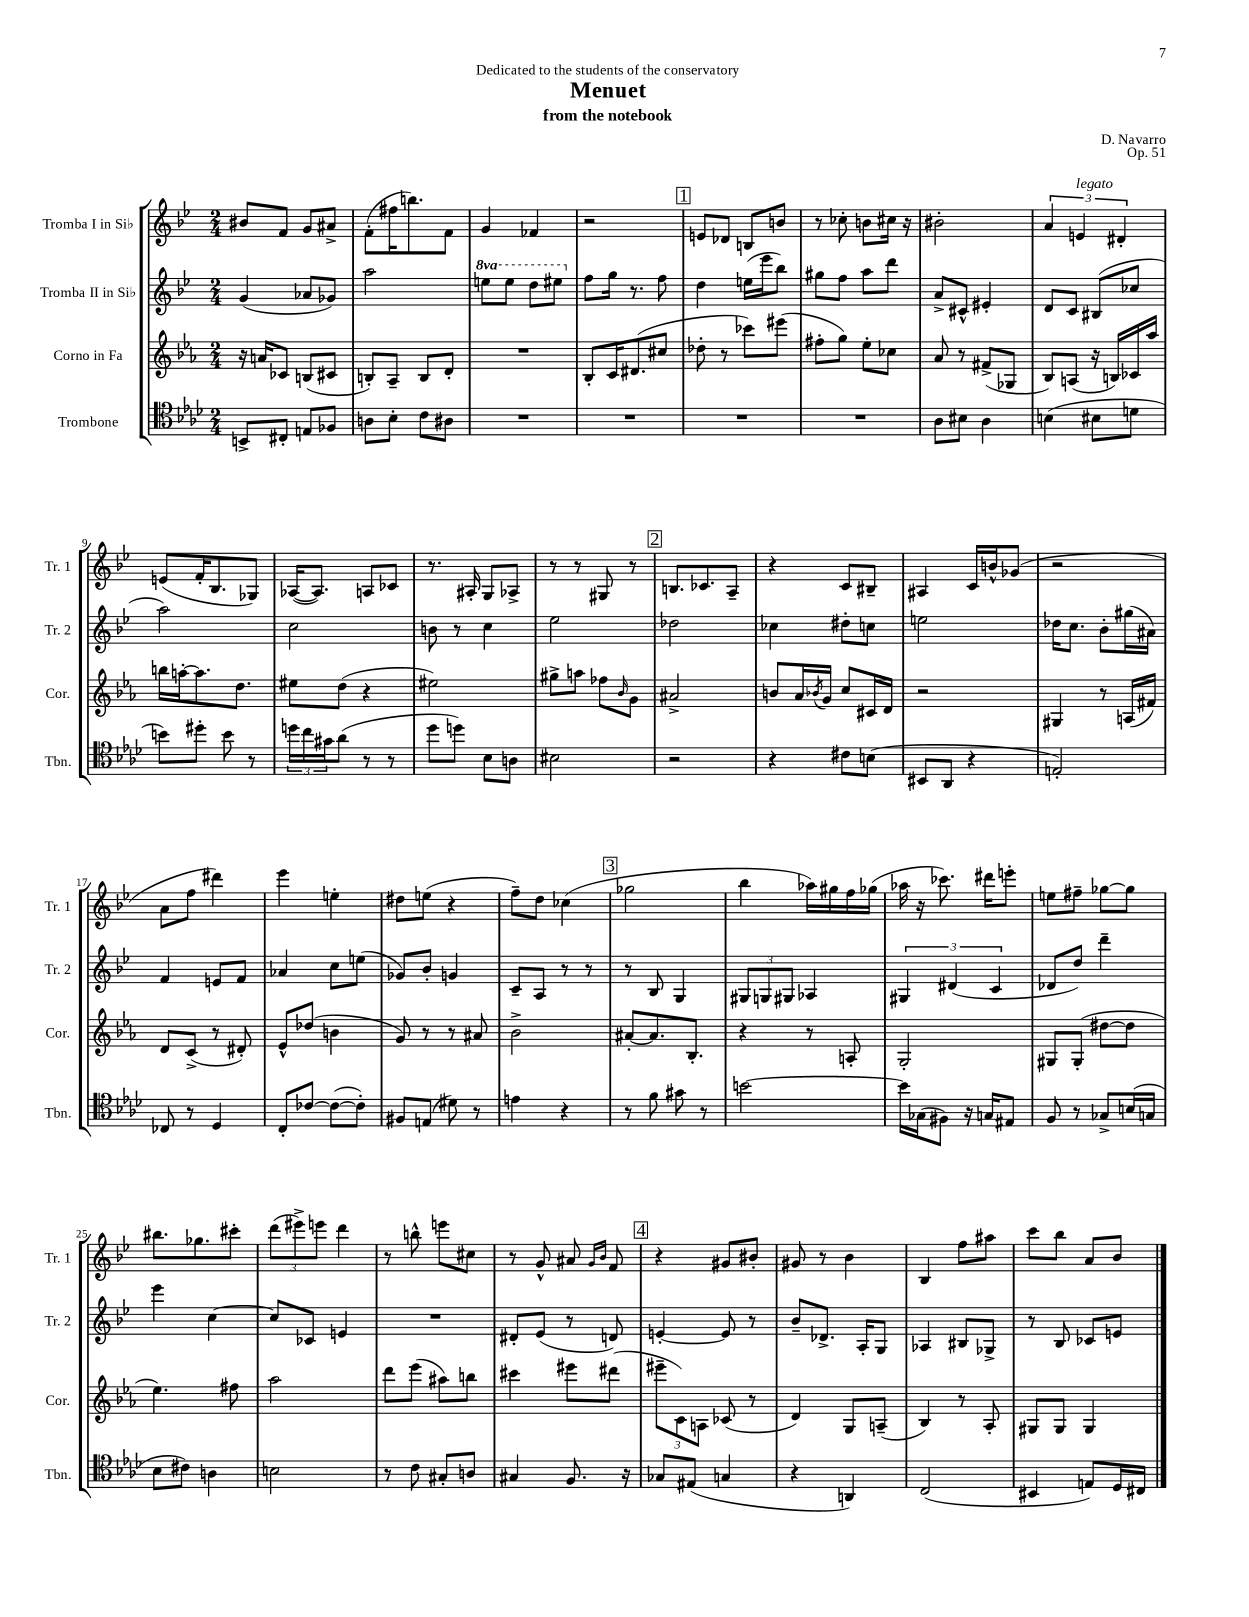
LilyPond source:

\header { title = "Menuet" composer = "D. Navarro" subtitle = "from the notebook" dedication = "Dedicated to the students of the conservatory" opus = "Op. 51" }
<<
\new StaffGroup <<
\new Staff = "s0" \with { instrumentName = "Tromba I in Sib" shortInstrumentName = "Tr. 1" } {
    \clef treble \key bes \major \numericTimeSignature \time 2/4
    bis'8 f'8 g'8 ais'8-> |
    f'8-.( fis''16 b''8.) f'8 |
    g'4 fes'4 |
    r2 |
    \mark \markup { \box "1" } e'8 des'8 b8 b'8 |
    r8 ces''8-. b'8 cis''16 r16 |
    bis'2-. |
    \tuplet 3/2 { a'4 e'4^\markup { \italic "legato" } dis'4-. } |
    e'8( f'16-. bes8. ges8) |
    aes16~( aes8.) a8 ces'8 |
    r8. ais16-. g8 aes8-> |
    r8 r8 gis8 r8 |
    \mark \markup { \box "2" } b8. ces'8. a8-- |
    r4 c'8 bis8-- |
    ais4 c'16 b'16-^ ges'8( |
    r2 |
    a'8 f''8 dis'''4) |
    ees'''4 e''4-. |
    dis''8 e''8( r4 |
    f''8--) d''8 ces''4( |
    \mark \markup { \box "3" } ges''2 |
    bes''4 aes''16) gis''16 f''16 ges''16( |
    aes''16 r16 ces'''8.) dis'''16 e'''8-. |
    e''8 fis''8-- ges''8~ ges''8 |
    bis''8. ges''8. cis'''8-. |
    \tuplet 3/2 { d'''8( eis'''8->) e'''8 } d'''4 |
    r8 b''8-^ e'''8 cis''8 |
    r8 g'8-^ ais'8 \grace { g'16 bes'16 } f'8 |
    \mark \markup { \box "4" } r4 gis'8 bis'8-. |
    gis'8 r8 bes'4 |
    bes4 f''8 ais''8 |
    c'''8 bes''8 a'8 bes'8 \bar "|." |
}
\new Staff = "s1" \with { instrumentName = "Tromba II in Sib" shortInstrumentName = "Tr. 2" } {
    \clef treble \key bes \major \numericTimeSignature \time 2/4 \set Staff.ottavationMarkups = #ottavation-simple-ordinals
    g'4( aes'8 ges'8) |
    a''2 |
    \ottava #1 e'''8 e'''8 d'''8 eis'''8 \ottava #0 |
    f''8 g''16 r8. f''8 |
    \mark \markup { \box "1" } d''4 e''16( ees'''16 bes''8) |
    gis''8 f''8 a''8 d'''8 |
    a'8-> cis'8-^ eis'4-. |
    d'8 c'8 bis8( ces''8 |
    a''2) |
    c''2 |
    b'8 r8 c''4 |
    ees''2 |
    \mark \markup { \box "2" } des''2 |
    ces''4 dis''8-. c''8 |
    e''2 |
    des''16 c''8. bes'8-. gis''16( ais'16) |
    f'4 e'8 f'8 |
    aes'4 c''8 e''8( |
    ges'8) bes'8-. g'4 |
    c'8-- a8 r8 r8 |
    \mark \markup { \box "3" } r8 bes8 g4 |
    \tuplet 3/2 { gis8 g8 gis8 } aes4 |
    \tuplet 3/2 { gis4 dis'4( c'4 } |
    des'8 d''8) d'''4-- |
    ees'''4 c''4~ |
    c''8 ces'8 e'4 |
    R2 |
    dis'8-. ees'8( r8 d'8) |
    \mark \markup { \box "4" } e'4~-. e'8 r8 |
    bes'8-- des'8.-> a16-. g8 |
    aes4 bis8 ges8-> |
    r8 bes8 ces'8 e'8 \bar "|." |
}
\new Staff = "s2" \with { instrumentName = "Corno in Fa" shortInstrumentName = "Cor." } {
    \clef treble \key ees \major \numericTimeSignature \time 2/4
    r16 a'16 ces'8 b8( cis'8 |
    b8-.) aes8-- b8 d'8-. |
    R2 |
    bes8-. c'16 dis'8.( cis''8 |
    \mark \markup { \box "1" } des''8-. r8 ces'''8) eis'''8( |
    fis''8-. g''8) ees''8-. ces''8 |
    aes'8 r8 fis'8->( ges8 |
    bes8) a8( r16 b16) ces'16 aes''16 |
    b''16 a''16~-. a''8. d''8. |
    eis''8 d''8( r4 |
    eis''2) |
    gis''8-> a''8 fes''8 \grace { bes'16 } g'8 |
    \mark \markup { \box "2" } ais'2-> |
    b'8 aes'16 \acciaccatura { bes'8 } g'16 c''8 cis'16 d'16 |
    r2 |
    gis4 r8 a16( fis'16) |
    d'8 c'8->( r8 dis'8-.) |
    ees'8-^ des''8( b'4 |
    g'8) r8 r8 ais'8 |
    bes'2-> |
    \mark \markup { \box "3" } ais'8~-. ais'8. bes8.-. |
    r4 r8 a8-. |
    g2-. |
    gis8 gis8-.( dis''8~ dis''8 |
    ees''4.) fis''8 |
    aes''2 |
    d'''8 ees'''8( ais''8) b''8 |
    cis'''4 eis'''8 dis'''8( |
    \mark \markup { \box "4" } \tuplet 3/2 { eis'''8-- c'8) a8 } ces'8( r8 |
    d'4) g8 a8--( |
    bes4) r8 aes8-. |
    gis8 gis8 gis4 \bar "|." |
}
\new Staff = "s3" \with { instrumentName = "Trombone" shortInstrumentName = "Tbn." } {
    \clef tenor \key aes \major \numericTimeSignature \time 2/4
    b,8-> cis8-. e8 fes8 |
    a8 bes8-. c'8 ais8 |
    R2 |
    R2 |
    \mark \markup { \box "1" } R2 |
    R2 |
    aes8 bis8 aes4 |
    b4( bis8 d'8 |
    b'8) dis''8-. b'8 r8 |
    \tuplet 3/2 { d''16 c''16 gis'16 } aes'8( r8 r8 |
    des''8 d''8) bes8 a8 |
    bis2 |
    \mark \markup { \box "2" } r2 |
    r4 cis'8 b8( |
    bis,8 aes,8 r4 |
    e2-.) |
    ces8 r8 des4 |
    c8-. ces'8~ ces'8~( ces'8-.) |
    fis8 e8( dis'8) r8 |
    e'4 r4 |
    \mark \markup { \box "3" } r8 f'8 gis'8 r8 |
    b'2~ |
    b'16 ges16( fis8) r16 g16 eis8 |
    f8 r8 ges8-> b16( g16 |
    bes8 cis'8) a4 |
    b2 |
    r8 c'8 gis8-. a8 |
    gis4 f8. r16 |
    \mark \markup { \box "4" } ges8 eis8( g4 |
    r4 a,4) |
    c2( |
    bis,4 e8) des16 cis16 \bar "|." |
}
>>
>>
